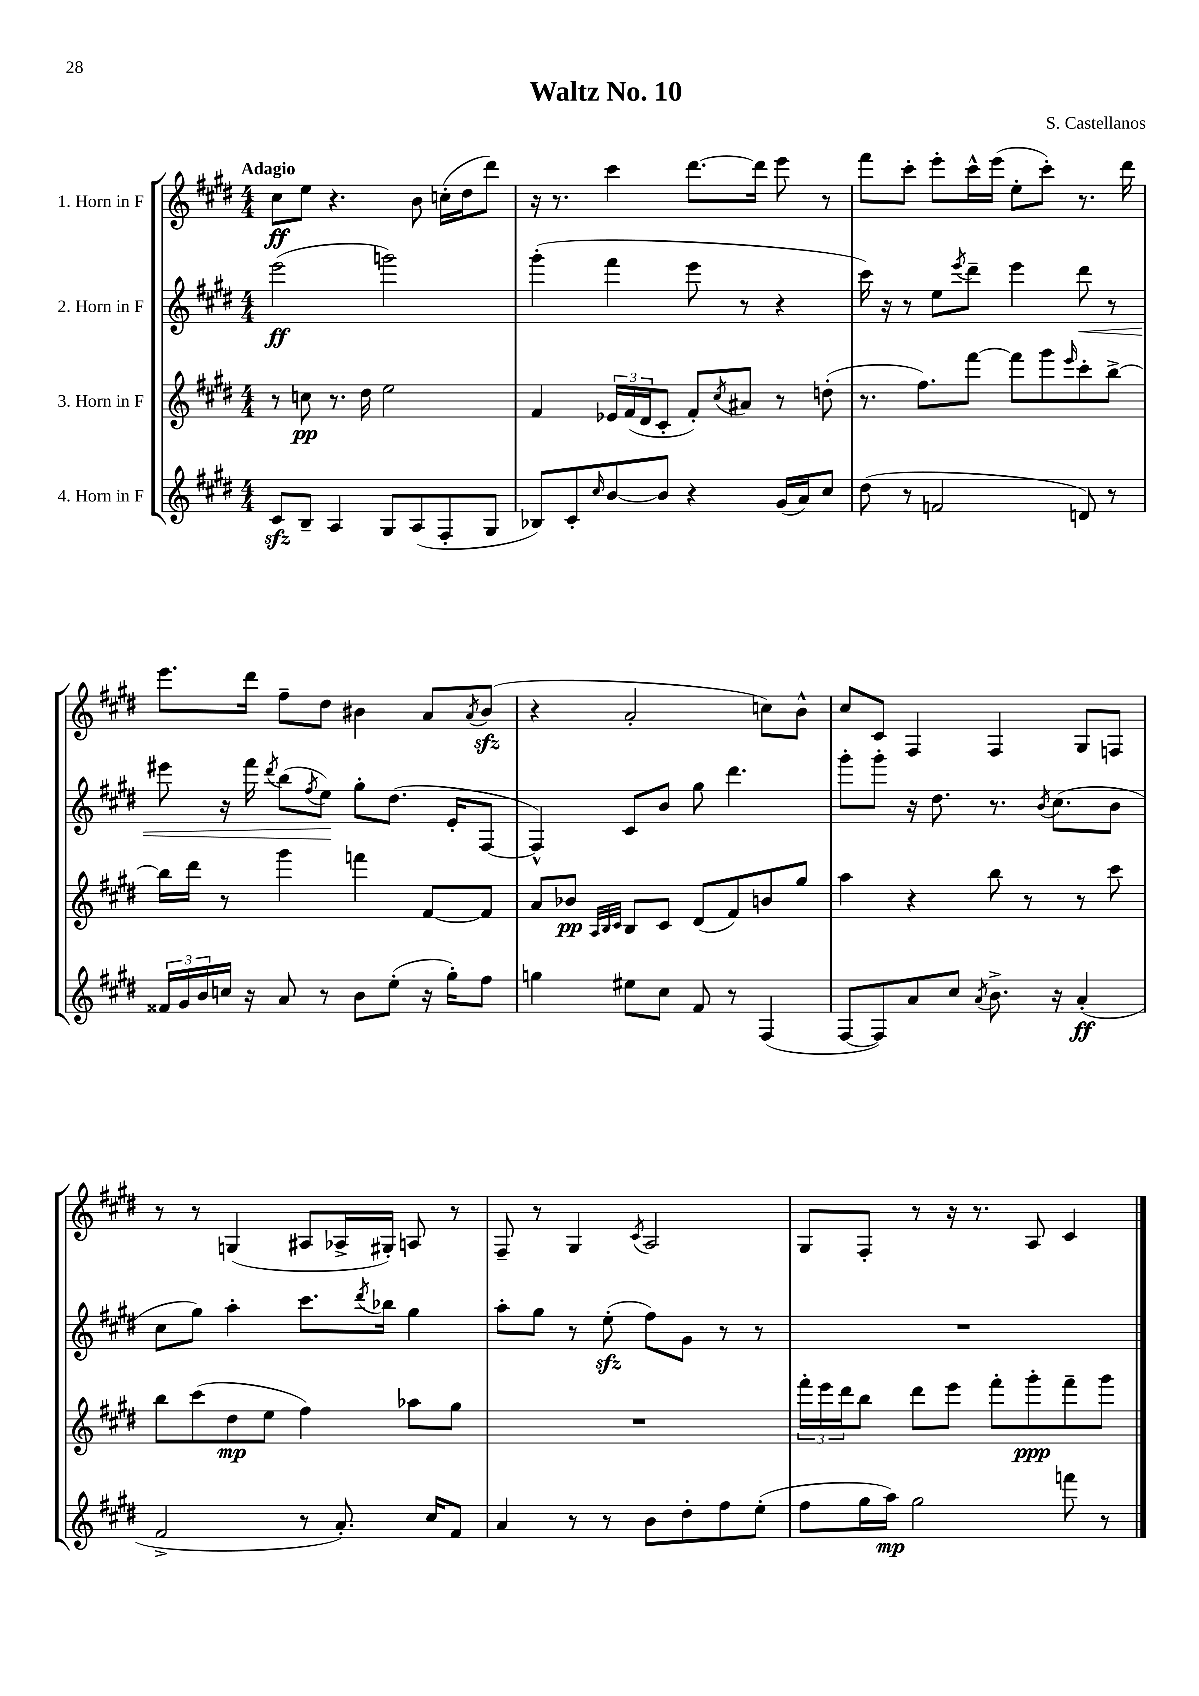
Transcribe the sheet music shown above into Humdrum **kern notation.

**kern	**kern	**kern	**kern
*staff4	*staff3	*staff2	*staff1
*clefG2	*clefG2	*clefG2	*clefG2
*k[f#c#g#d#]	*k[f#c#g#d#]	*k[f#c#g#d#]	*k[f#c#g#d#]
*M4/4	*M4/4	*M4/4	*M4/4
8c#/L	8r	(2eee\	8cc#\L
8B~/J	8cc\	.	8ee\J
4A/	8.r	.	4.r
.	16dd#\	.	.
8G#/L	2ee\	2ggg\)	.
(8A/	.	.	8b\
8F#'/	.	.	(16cc'\LL
.	.	.	16dd#\J
8G#/J	.	.	8ddd#\J)
=	=	=	=
8B-/L)	4f#/	(4ggg#'\	16r
.	.	.	8.r
8c#'/	.	.	.
16qqcc#/	.	.	.
[8b/	24e-/LL	4fff#\	4ccc#\
.	(24f#/	.	.
.	24d#/J	.	.
8b/]J	8c#'/J	.	.
4r	8f#'/L)	8eee\	[8.ddd#\L
.	8qcc#/	.	.
.	8a#/J	8r	.
.	.	.	16ddd#\]Jk
(16g#/LL	8r	4r	8eee\
16a/J)	.	.	.
8cc#/J	(8dd'\	.	8r
=	=	=	=
(8dd#\	8.r	16ccc#\)	8fff#\L
.	.	16r	.
8r	.	8r	8ccc#'\J
.	8.ff#\L)	.	.
2f/	.	8ee\L	8eee'\L
.	.	8qeee/	.
.	[8fff#\J	8ddd#~\J	16ccc#^^\L
.	.	.	(16eee\JJ
.	8fff#\]L	4eee\	8ee'\L
.	8ggg#\	.	8ccc#'\J)
.	16qqeee/	.	.
8d/)	8ccc#'\	8ddd#\	8.r
8r	[8bb^\J	8r	.
.	.	.	16ddd#\
=	=	=	=
24f##/LL	16bb\]LL	8eee#\	8.eee\L
24g#/	.	.	.
.	16ddd#\JJ	.	.
24b/	.	.	.
16cc/JJ	8r	16r	.
16r	.	16fff#\	16ddd#\Jk
.	.	8qddd#/	.
8a/	4ggg#\	(8bb\L	8ff#~\L
.	.	8qff#/	.
8r	.	8ee\J)	8dd#\J
8b\L	4fff\	8gg#'\L	4b#\
(8ee'\J	.	(8.dd#\J	.
16r	[8f#/L	.	8a/L
16gg#'\LK)	.	16e'/LK	.
.	.	.	8qa/
8ff#\J	8f#/]J	[8F#/J	(8b#/J
=	=	=	=
4gg\	8a/L	4F#^^/])	4r
.	8b-/J	.	.
.	32qqA/LLL	.	.
.	32qqB/	.	.
.	32qqc#/JJJ	.	.
8ee#\L	8B/L	8c#/L	2a'/
8cc#\J	8c#/J	8b/J	.
8f#/	(8d#/L	8gg#\	.
8r	8f#/)	4.ddd#\	.
(4F#/	8b/	.	8cc\L)
.	8gg#/J	.	8b^^\J
=	=	=	=
[8F#/L	4aa\	8ggg#'\L	8cc#/L
8F#/])	.	8ggg#'\J	8c#/J
8a/	4r	16r	4F#/
.	.	8.dd#\	.
8cc#/J	.	.	.
8qa/	.	.	.
8.b^\	8bb\	8.r	4F#/
.	8r	.	.
.	.	8qb/	.
16r	.	(8.cc#\L	.
(4a'/	8r	.	8G#/L
.	8ccc#\	8b\J	8F/J
=	=	=	=
2f#^/	8bb\L	8cc#\L	8r
.	(8ccc#\	8gg#\J)	8r
.	8dd#\	4aa'\	(4G/
.	8ee\J	.	.
8r	4ff#\)	8.ccc#\L	8A#/L
8.a'/)	.	.	16A-^/L
.	.	8qddd#/	.
.	.	16bb-\Jk	16G#'/JJ)
.	8aa-\L	4gg#\	8A/
16cc#/LK	.	.	.
8f#/J	8gg#\J	.	8r
=	=	=	=
4a/	1r	8aa'\L	8F#~/
.	.	8gg#\J	8r
8r	.	8r	4G#/
8r	.	(8ee'\	.
.	.	.	8qc#/
8b\L	.	8ff#\L)	2A/
8dd#'\	.	8g#\J	.
8ff#\	.	8r	.
(8ee'\J	.	8r	.
=	=	=	=
8ff#\L	24fff#'\LL	1r	8G#/L
.	24eee\	.	.
.	24ddd#\J	.	.
16gg#\L	8bb\J	.	8F#'/J
16aa\JJ)	.	.	.
2gg#\	8ddd#\L	.	8r
.	8eee\J	.	16r
.	.	.	8.r
.	8fff#'\L	.	.
.	8ggg#'\	.	8A/
8fff\	8fff#~\	.	4c#/
8r	8ggg#\J	.	.
==	==	==	==
*-	*-	*-	*-
